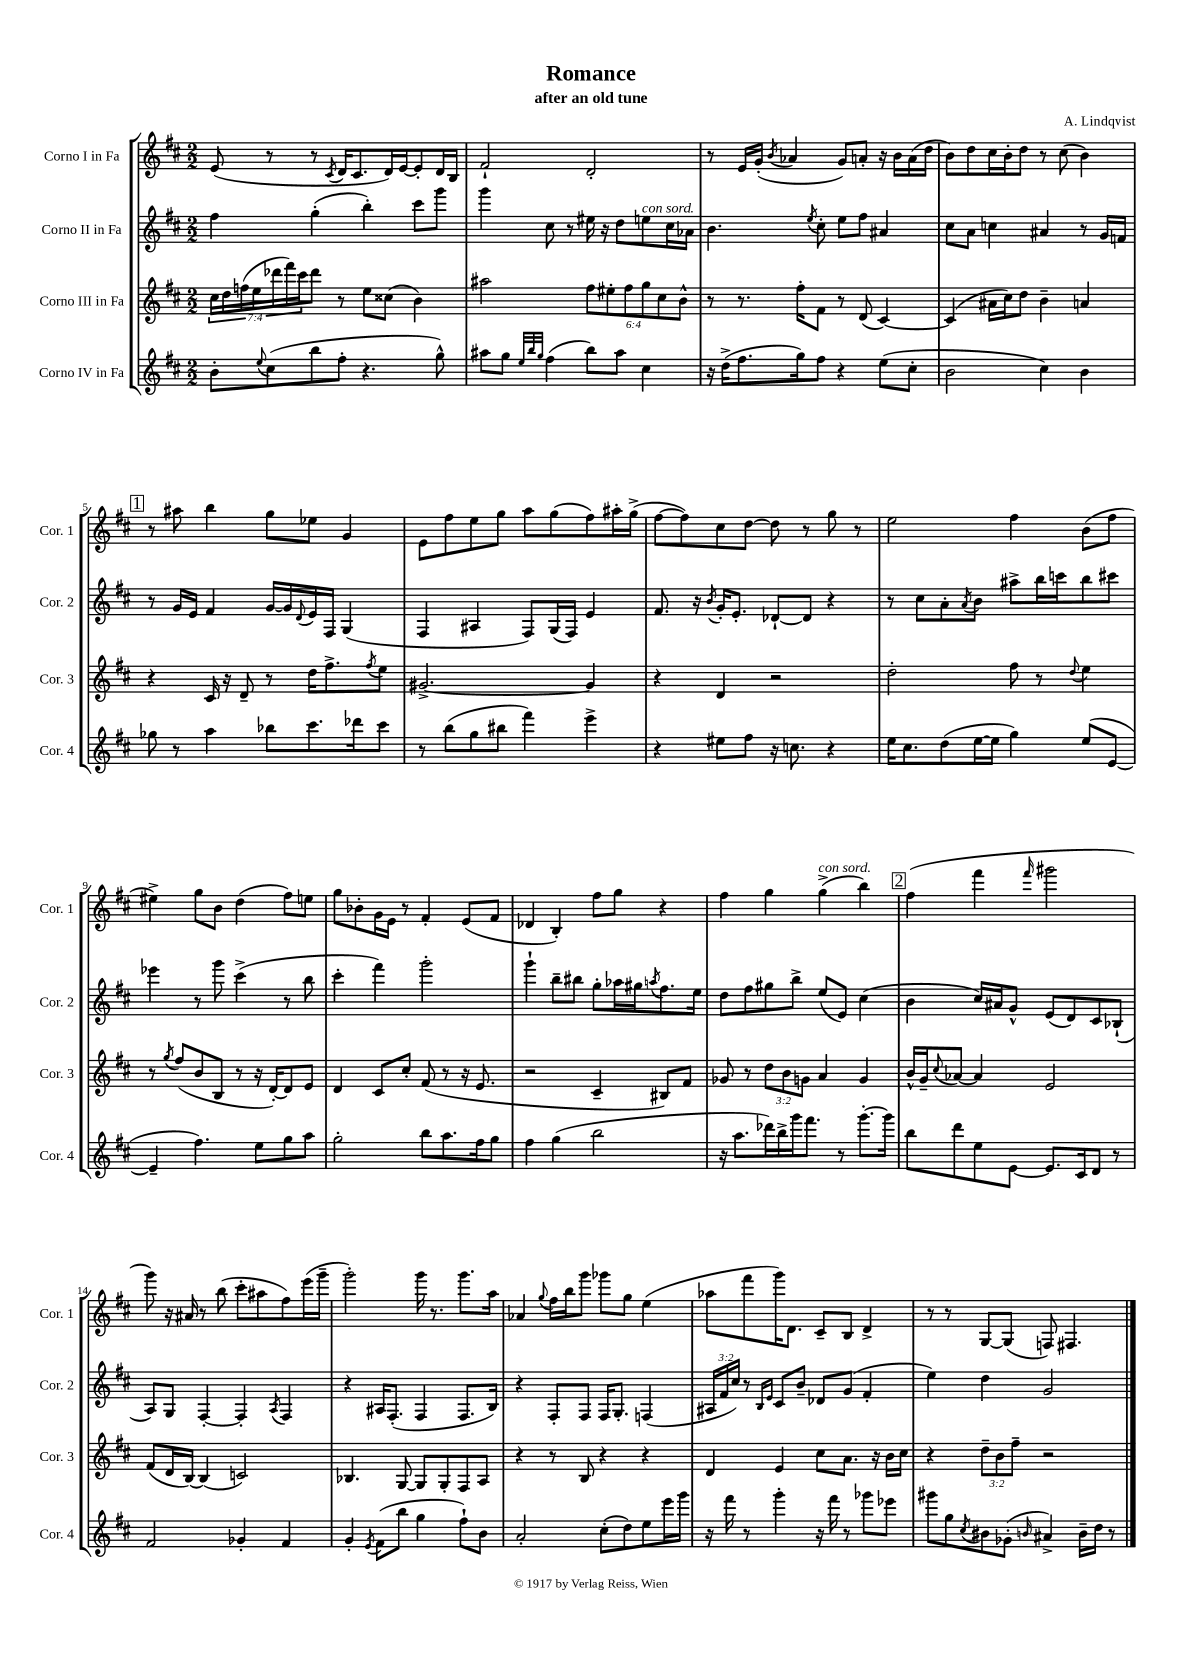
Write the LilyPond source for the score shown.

\header { title = "Romance" composer = "A. Lindqvist" subtitle = "after an old tune" }
<<
\new StaffGroup <<
\new Staff = "s0" \with { instrumentName = "Corno I in Fa" shortInstrumentName = "Cor. 1" } {
    \clef treble \key d \major \numericTimeSignature \time 2/2
    e'8( r8 r8 \acciaccatura { cis'8 } d'16 cis'8. d'16) e'16~ e'8-. d'16 b16 |
    fis'2-! d'2-. |
    r8 e'16 g'16-.( \acciaccatura { b'8 } aes'4 g'8) a'8-. r16 b'16 a'16( d''16 |
    b'8) d''8 cis''16 b'16-. d''8 r8 cis''8( b'4) |
    \mark \markup { \box "1" } r8 ais''8 b''4 g''8 ees''8 g'4 |
    e'8 fis''8 e''8 g''8 a''8 g''8( fis''8) ais''16-. g''16->( |
    fis''8~ fis''8) cis''8 d''8~ d''8 r8 g''8 r8 |
    e''2 fis''4 b'8( fis''8 |
    eis''4->) g''8 b'8 d''4( fis''8) e''8 |
    g''8 bes'8-. g'16 e'16 r8 fis'4-. e'8( fis'8 |
    des'4 b4-.) fis''8 g''8 r4 |
    fis''4 g''4 g''4->^\markup { \italic "con sord." }( b''4) |
    \mark \markup { \box "2" } fis''4( fis'''4 \grace { fis'''16 } gis'''2 |
    g'''8) r16 ais'16 r8 b''8( cis'''8-. ais''8 fis''8) e'''16( g'''16-- |
    g'''2-.) g'''16 r8. g'''8. a''16 |
    aes'4 \appoggiatura { g''8 } fis''16 b''16 g'''8 ges'''8 g''8 e''4( |
    aes''8 fis'''8 g'''16) d'8. cis'8-- b8 d'4-> |
    r8 r8 g8~ g8( f8) fis4. \bar "|." |
}
\new Staff = "s1" \with { instrumentName = "Corno II in Fa" shortInstrumentName = "Cor. 2" } {
    \clef treble \key d \major \numericTimeSignature \time 2/2 \override Staff.TupletNumber.text = #tuplet-number::calc-fraction-text
    fis''4 g''4-.( b''4-.) cis'''8 g'''8 |
    g'''4 cis''8 r8 eis''16 r16 d''8 e''8^\markup { \italic "con sord." } cis''16 aes'16 |
    b'4. \acciaccatura { e''8 } cis''8-. e''8 fis''8 ais'4 |
    cis''8 a'8 c''4 ais'4 r8 g'16 f'16 |
    \mark \markup { \box "1" } r8 g'16 e'16 fis'4 g'16~ g'16 \appoggiatura { d'8 } e'16 fis16 g4( |
    fis4 ais4 fis8) g16( fis16) e'4 |
    fis'8. r16 \acciaccatura { b'8 } g'16-. e'8.-. des'8~-! des'8 r4 |
    r8 cis''8 a'8-. \acciaccatura { a'8 } b'8 ais''8-> b''16 c'''16 b''8 cis'''8 |
    ees'''4 r8 g'''8 cis'''4->( r8 b''8 |
    cis'''4-. fis'''4) g'''2-. |
    g'''4-! b''8-- bis''8 g''8-. aes''16 gis''16 \acciaccatura { a''8 } fis''8. e''16 |
    d''8 fis''8 gis''8 b''8-> e''8( e'8) cis''4( |
    \mark \markup { \box "2" } b'4 cis''16) ais'16 g'8-^ e'8( d'8) cis'8 bes8-!( |
    a8) g8 fis4~-. fis4-. \acciaccatura { a8 } fis4 |
    r4 ais16 fis8.-.( fis4 fis8. b16) |
    r4 fis8-. fis8 fis16 g8.-. f4( |
    \tuplet 3/2 { ais16 fis'16 cis''16) } r8 \grace { b16 e'16 } cis'8 b'8-- des'8 g'8( fis'4-. |
    e''4) d''4 g'2 \bar "|." |
}
\new Staff = "s2" \with { instrumentName = "Corno III in Fa" shortInstrumentName = "Cor. 3" } {
    \clef treble \key d \major \numericTimeSignature \time 2/2 \override Staff.TupletNumber.text = #tuplet-number::calc-fraction-text
    \tuplet 7/4 { cis''16 d''16 f''16( e''16 des'''16 fis'''16) cis'''16 } des'''8 r8 e''8 cisis''8( b'4) |
    ais''2 \tuplet 6/4 { fis''8 eis''8-. fis''8 g''8 cis''8 b'8-^ } |
    r8 r8. fis''16-. fis'8 r8 d'8( cis'4~) |
    cis'4( ais'16 cis''16) d''8 b'4-- a'4 |
    \mark \markup { \box "1" } r4 cis'16 r16 d'8-- r8 d''16 fis''8.-> \acciaccatura { fis''8 } e''8 |
    gis'2.~-> gis'4 |
    r4 d'4 r2 |
    d''2-. fis''8 r8 \appoggiatura { d''8 } e''4 |
    r8 \acciaccatura { g''8 } fis''8( b'8 b8 r8 r16 d'16~-.) d'8 e'8 |
    d'4 cis'8 cis''8-. fis'8( r8 r16 e'8. |
    r2 cis'4-- bis8) fis'8 |
    ges'8 r8 \tuplet 3/2 { d''8 b'8 g'8 } a'4 g'4 |
    \mark \markup { \box "2" } b'16-^ g'16-- \appoggiatura { cis''8 } aes'8~ aes'4 e'2 |
    fis'8( d'16 b16~) b4( c'2) |
    bes4. g8~ g8 g8-. fis8 a8 |
    r4 r8 b8 r4 r4 |
    d'4 e'4 cis''8 a'8. r16 b'16 cis''16 |
    r4 \tuplet 3/2 { d''8-- b'8 fis''8-- } r2 \bar "|." |
}
\new Staff = "s3" \with { instrumentName = "Corno IV in Fa" shortInstrumentName = "Cor. 4" } {
    \clef treble \key d \major \numericTimeSignature \time 2/2
    b'8-. \appoggiatura { e''8 } cis''8( b''8 fis''8-. r4. g''8-^) |
    ais''8 g''8 \grace { e''32 b''32 g''32 } fis''4( b''8) ais''8 cis''4 |
    r16 d''16->( fis''8. g''16) fis''8 r4 e''8( cis''8-. |
    b'2 cis''4) b'4 |
    \mark \markup { \box "1" } ges''8 r8 a''4 bes''8 cis'''8. des'''16 cis'''8 |
    r8 b''8( g''8 bis''8 fis'''4) e'''4-> |
    r4 eis''8 fis''8 r16 c''8. r4 |
    e''16 cis''8. d''8( e''16~ e''16 g''4) e''8( e'8~ |
    e'4-- fis''4.) e''8 g''8 a''8 |
    g''2-. b''8 a''8. fis''16 g''8 |
    fis''4 g''4( b''2 |
    r16 a''8. des'''16) b''16-> g'''16 fis'''8. r8 g'''8.~-. g'''16 |
    \mark \markup { \box "2" } b''8 d'''8 e''8 e'8~ e'8. cis'16 d'8 r8 |
    fis'2 ges'4-. fis'4 |
    g'4-. \acciaccatura { e'8 } fis'8( b''8 g''4 fis''8-!) b'8 |
    a'2-. cis''8-.( d''8) e''8 e'''16 g'''16 |
    r16 fis'''16 r8 g'''4-. r16 fis'''16 r8 ges'''8 ees'''8 |
    gis'''8 g''8 \acciaccatura { cis''8 } bis'8 ges'8-.( \grace { b'16 } ais'4->) b'16-- d''16 r8 \bar "|." |
}
>>
>>
